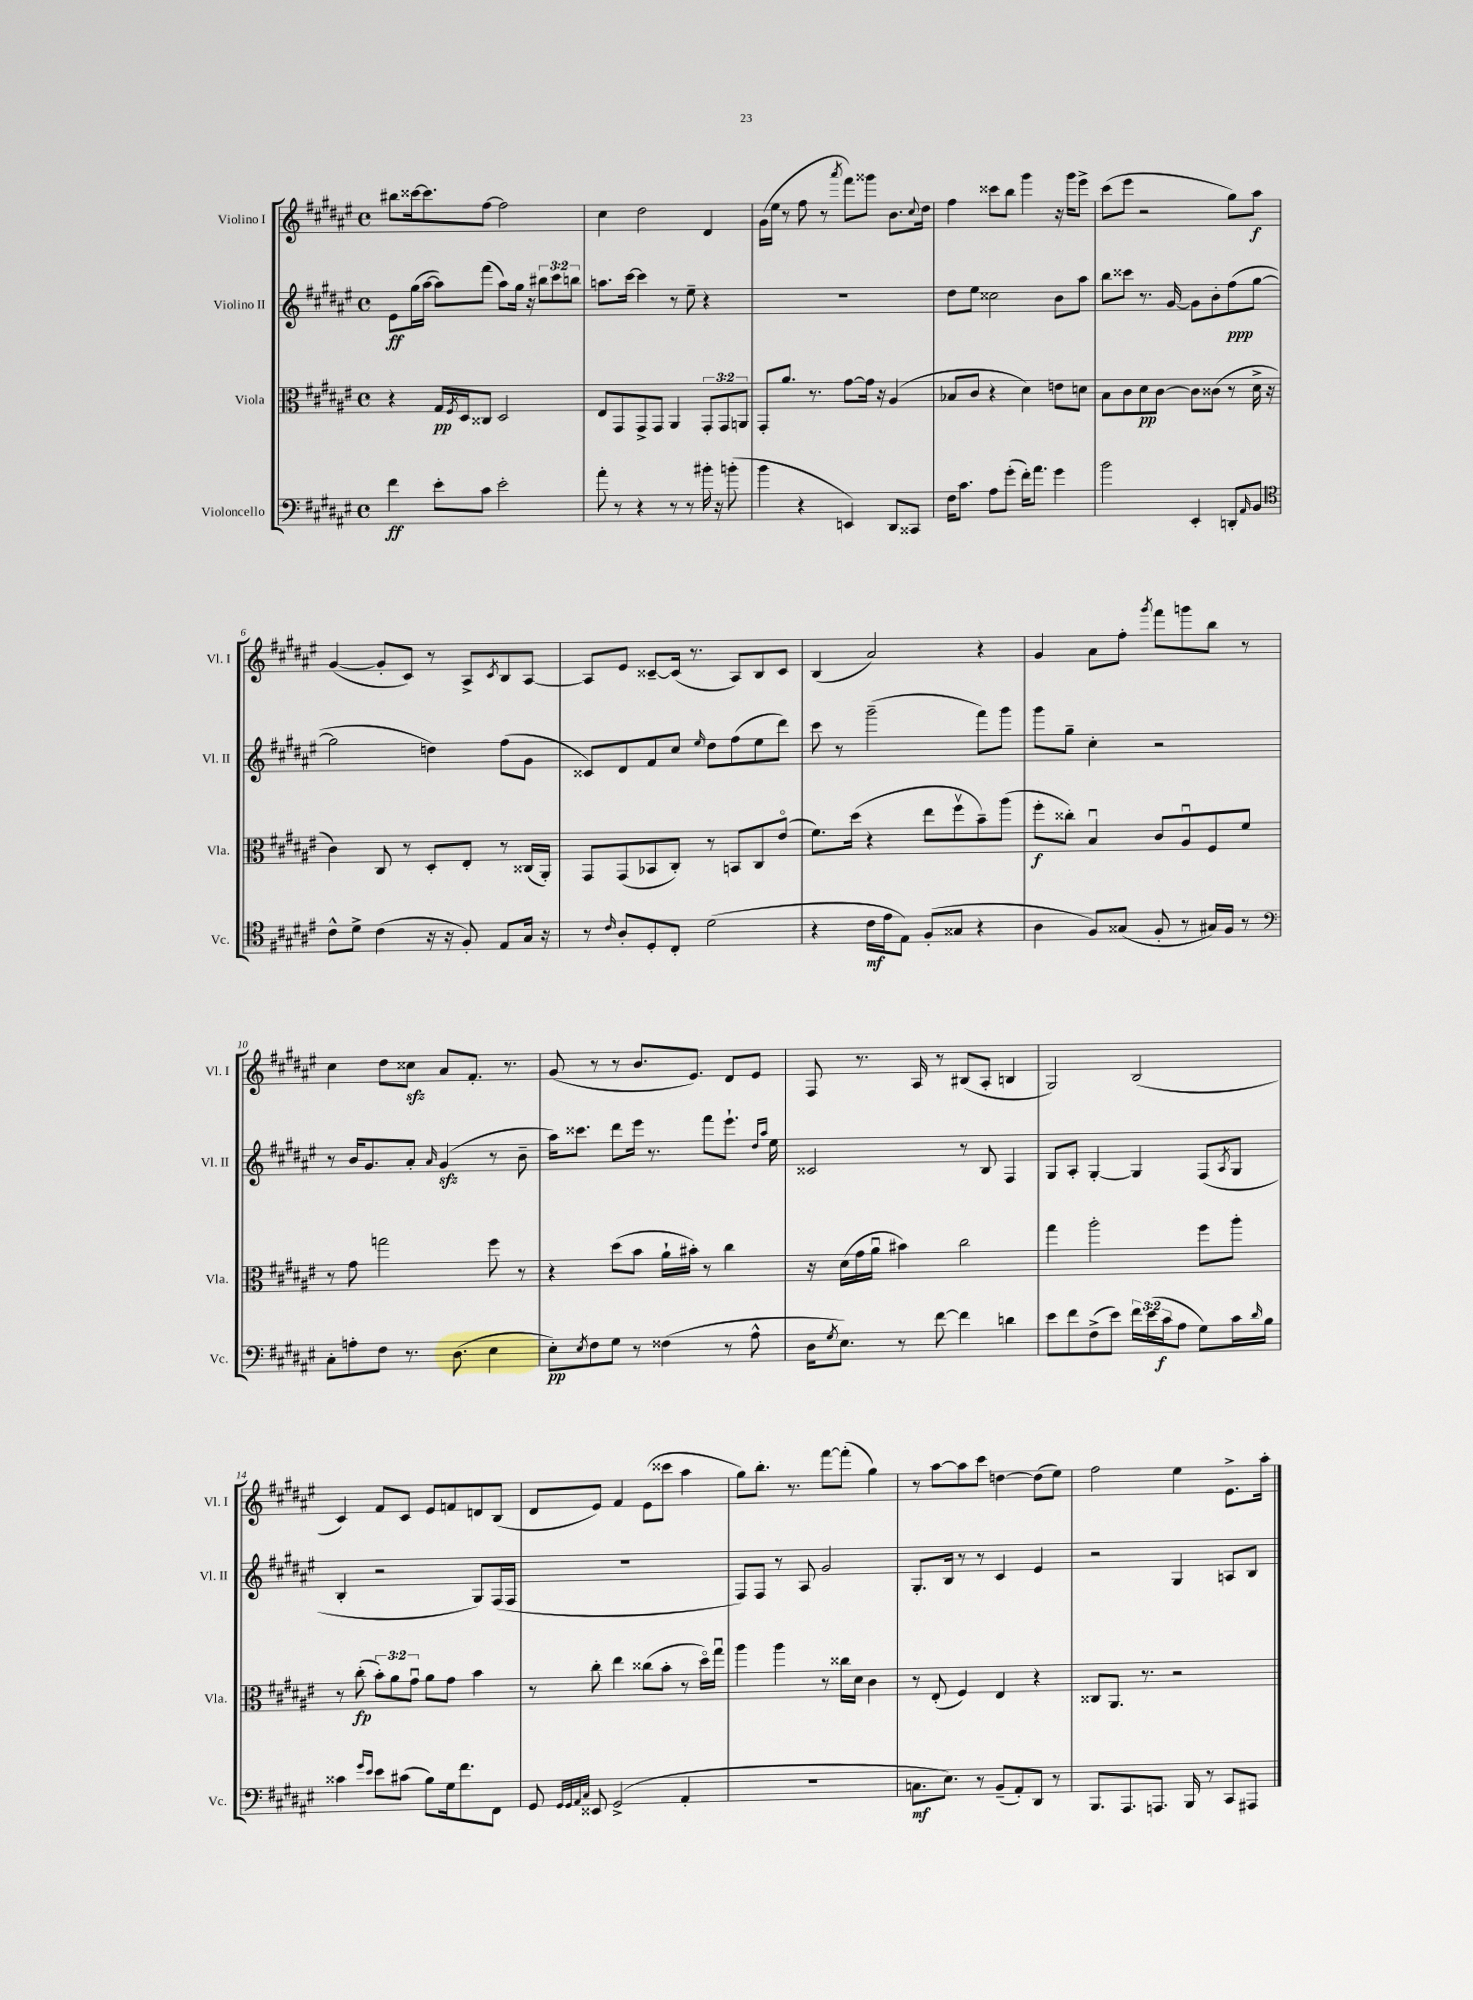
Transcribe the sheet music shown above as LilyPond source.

<<
\new StaffGroup <<
\new Staff = "s0" \with { instrumentName = "Violino I" shortInstrumentName = "Vl. I" } {
    \clef treble \key fis \major \defaultTimeSignature \time 4/4
    bis''8 cisis'''16~ cisis'''8. fis''8~ fis''2 |
    cis''4 dis''2 dis'4 |
    gis'16( eis''16 r8 fis''8 r8 \acciaccatura { ais'''8 } fis'''8) gisis'''8 b'8. \appoggiatura { cis''8 } dis''16 |
    fis''4 cisis'''8 b''8 gis'''4 r16 gis'''16 eis'''8-> |
    cis'''8( eis'''8 r2 gis''8) ais''8\f |
    gis'4~( gis'8-. cis'8) r8 ais8-> \acciaccatura { cis'8 } b8 ais8~ |
    ais8 eis'8 cisis'8~-- cisis'16( r8. ais8) b8 cisis'8 |
    b4( ais'2) r4 |
    gis'4 ais'8 fis''8-. \acciaccatura { gis'''8 } fis'''8 g'''8 b''8 r8 |
    cis''4 dis''8 cisis''8\sfz ais'8 fis'8.-. r8. |
    gis'8( r8 r8 b'8. eis'8.) dis'8 eis'8 |
    fis8 r8. ais16 r8 bis8( ais8-. b4 |
    gis2) b2( |
    cis'4) fis'8 cis'8 eis'8 f'8 d'8 b8( |
    dis'8 eis'8) fis'4 eis'8( cisis'''8 ais''4 |
    gis''8) b''8.-. r8. fis'''8~ fis'''8-.( gis''4) |
    r8 ais''8~ ais''8 cis'''8 d''4~ d''8( eis''8) |
    fis''2 eis''4 eis'8.-> ais''16-. \bar "|." |
}
\new Staff = "s1" \with { instrumentName = "Violino II" shortInstrumentName = "Vl. II" } {
    \clef treble \key fis \major \defaultTimeSignature \time 4/4 \override Staff.TupletNumber.text = #tuplet-number::calc-fraction-text
    eis'8\ff gis''16( ais''16~ ais''8) fis'''8( ais''8) gis''16 r16 \tuplet 3/2 { bis''8 cis'''8 b''8 } |
    a''8. cis'''16~ cis'''4 r8 eis''8-- r4 |
    R1 |
    dis''8 eis''8 cisis''2 b'8 ais''8 |
    b''8 cisis'''8 r8. gis'16~ gis'8 b'8-. fis''8\ppp( gis''8~ |
    gis''2 d''4) fis''8( gis'8 |
    cisis'8) dis'8 fis'8 cis''8 \grace { eis''16 } dis''8 fis''8( eis''8 dis'''8) |
    cis'''8 r8 gis'''2--( fis'''8) gis'''8 |
    gis'''8 gis''8-- cis''4-. r2 |
    r8 b'16 gis'8. ais'8-. \grace { ais'16 } gis'4\sfz( r8 b'8-- |
    ais''16) cisis'''8. dis'''8 eis'''16 r8. fis'''8 eis'''8.-! \grace { dis''16 ais''16 } eis''16 |
    cisis'2 r8 b8 fis4 |
    gis8 ais8-. gis4~-. gis4 fis8( \acciaccatura { ais8 } gis8 |
    b4-. r2 gis8) fis16( fis16 |
    R1 |
    fis8) fis8 r8 ais8 gis'2 |
    gis8.-. b16 r8 r8 cis'4 eis'4 |
    r2 gis4 a8 b8 \bar "|." |
}
\new Staff = "s2" \with { instrumentName = "Viola" shortInstrumentName = "Vla." } {
    \clef alto \key fis \major \defaultTimeSignature \time 4/4 \override Staff.TupletNumber.text = #tuplet-number::calc-fraction-text
    r4 gis16\pp \acciaccatura { fis8 } dis16 cisis8 dis2 |
    eis8 gis,8 gis,8-> gis,8 ais,4 \tuplet 3/2 { gis,8-. gis,8 a,8 } |
    gis,8-. ais'8. r8. gis'8~ gis'16 r16 ais4( |
    bes8 cis'8 r4 dis'4) e'8 d'8 |
    b8 cis'8 dis'8\pp cis'8~ cis'8 cisis'8( r8 dis'16-> r16 |
    cis'4) cis8 r8 dis8-. eis8-. r8 cisis16( ais,16-.) |
    gis,8 gis,8( bes,8 cis8-.) r8 b,8 cis8 eis'8\flageolet( |
    fis'8.) dis''16( r4 eis''8 fis''8\upbow b'8--) ais''8( |
    fis''8-.\f cisis''8-.) b4\downbow cis'8 ais8\downbow fis8 fis'8 |
    r8 gis'8 g''2 fis''8 r8 |
    r4 dis''8( b'8 ais'16-! bis'16-.) r8 cis''4 |
    r16 dis'16( gis'16 ais'16\downbow bis'4) cis''2 |
    gis''4 ais''2-. fis''8 ais''8-. |
    r8 cis''8-.\fp( \tuplet 3/2 { b'8-.) ais'8 gis'8\downbow } ais'8 gis'8 b'4 |
    r8 cis''8-. eis''4 cisis''8( b'8-. r8 dis''16\flageolet) gis''16\downbow |
    ais''4 ais''4 r8 cisis''16 dis'16 cis'4 |
    r8 eis8-.( fis4) eis4 r4 |
    cisis8 ais,8. r8. r2 \bar "|." |
}
\new Staff = "s3" \with { instrumentName = "Violoncello" shortInstrumentName = "Vc." } {
    \clef bass \key fis \major \defaultTimeSignature \time 4/4 \override Staff.TupletNumber.text = #tuplet-number::calc-fraction-text
    fis'4\ff eis'8-. cis'8 eis'2-. |
    ais'8-. r8 r4 r8 r8 bis'16-. r16 b'8-.( |
    b'4 r4 e,4) dis,8 cisis,8 |
    fis16 cis'8. ais8 gis'8-.( fis'16-.) ais'8. gis'4 |
    b'2 eis,4-. d,8-. \grace { ais,16 } b,8 |
    \clef tenor cis'8-^ dis'8-> cis'4( r16 r16 fis8-.) eis8 gis16 r16 |
    r8 \grace { cis'16 } ais8-. dis8-. cis8-. dis'2( |
    r4 cis'16\mf eis'16 eis8) fis8-.( gisis8 r4 |
    ais4 fis8) gisis8( fis8-. r8 gis16) fis16 r8 |
    \clef bass cis8-. a8-. fis8 r8. dis8.( eis4 |
    eis8-.\pp) \acciaccatura { eis8 } fis8 gis8 r8 fisis4( r8 ais8-^ |
    dis16 \acciaccatura { gis8 } eis8.) r8 fis'8~ fis'4 d'4 |
    eis'8 fis'8 fis8->( eis'8) \tuplet 3/2 { fis'16 eis'16( cis'16\f } ais8 gis8) cis'16 \grace { dis'16 } b16 |
    cisis'4 \grace { gis'16 eis'16 } eis'8 cis'8( b8) gis16 fis'8. fis,8 |
    gis,8 \grace { gis,32 gis,32 ais,32 cis32 } eisis,8 gis,2->( ais,4-. |
    R1 |
    c8.\mf eis8.) r8 b,8--( ais,8-.) dis,8 r8 |
    b,,8. ais,,8. a,,8. b,,16 r8 cis,8 ais,,8 \bar "|." |
}
>>
>>
